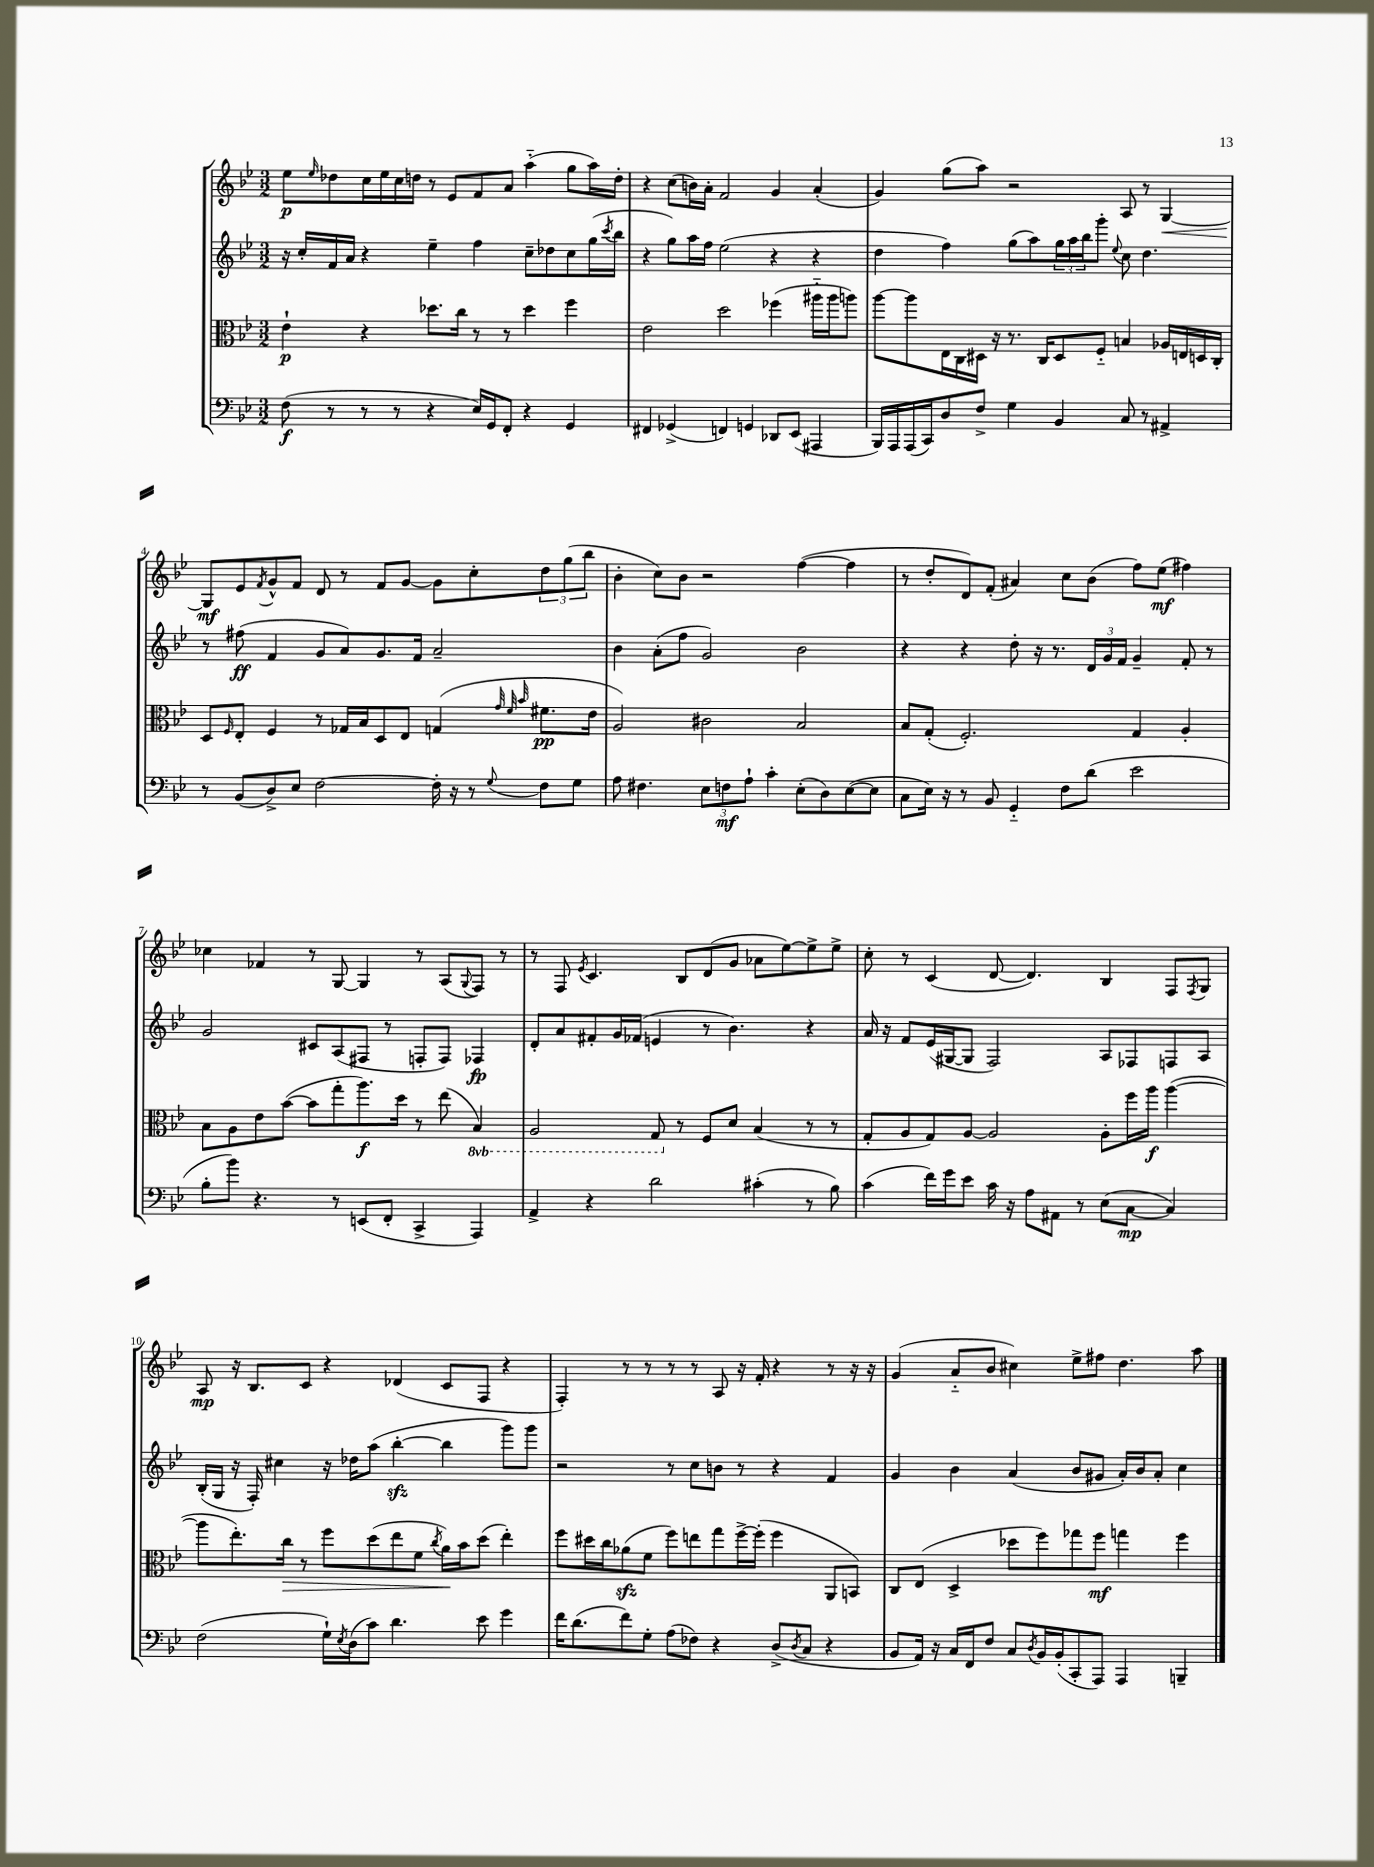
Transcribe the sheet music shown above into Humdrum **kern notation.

**kern	**kern	**kern	**kern
*staff4	*staff3	*staff2	*staff1
*clefF4	*clefC3	*clefG2	*clefG2
*k[b-e-]	*k[b-e-]	*k[b-e-]	*k[b-e-]
*M3/2	*M3/2	*M3/2	*M3/2
(8F	4e-`	16r	8ee-
.	.	16cc'	.
.	.	.	16qqee-
8r	.	16f	8dd-
.	.	16a	.
8r	4r	4r	16cc
.	.	.	16ee-
8r	.	.	16cc
.	.	.	16dd
4r	8.dd-	4ee-~	8r
.	.	.	8e-
.	16cc	.	.
16E-)	8r	4ff	8f
16GG	.	.	.
8FF'	8r	.	8a
4r	4dd-	8cc~	(4aa'~
.	.	8dd-	.
4GG	4ff	8cc	8gg
.	.	(16gg	16aa)
.	.	8qccc	.
.	.	16bb-	16dd'
=	=	=	=
4FF#	2e-	4r	4r
(4GG-^	.	8gg)	(8cc
.	.	16aa	16b)
.	.	16ff	16a'
4FF)	2dd	(2ee-	2f
4GG	.	.	.
8DD-	(4ff-	4r	4g
(8EE-	.	.	.
4AAA#	16aa#'~	4r	(4a'
.	16aa#	.	.
.	8aa)	.	.
=	=	=	=
16BBB-)	[8aa	4dd	4g)
16AAA	.	.	.
(16AAA	8aa]	.	.
16CC)	.	.	.
8D	16E-	4ff)	(8gg
.	16C	.	.
8F^	16D#	.	8aa)
.	16r	.	.
4G	8.r	(8gg	2r
.	.	8aa)	.
.	16C	.	.
4BB-	8D#	24gg	.
.	.	24aa	.
.	.	24bb-	.
.	8F'~	8ggg'	.
.	.	8qqee-	.
8C	4B	8cc	8A
8r	.	4.dd	8r
4AA#^	16A-	.	[4G
.	16E	.	.
.	16D	.	.
.	16C'	.	.
=	=	=	=
8r	8D	8r	8G]
.	16qqF	.	.
(8BB-	8E-'	(8ff#	8e-
.	.	.	8qf
8D^)	4F	4f	8g^^
8E-	.	.	8f
[2F	8r	8g	8d
.	16G-	8a)	8r
.	16B-	.	.
.	8D	8.g	8f
.	8E-	.	[8g
.	.	16f	.
16F']	(4G	2a~	8g]
16r	.	.	.
8r	.	.	8cc'
.	32qqg	.	.
.	32qqf	.	.
8qqG	32qqb-	.	.
8F	8.f#	.	12dd
.	.	.	(12gg
8G	.	.	.
.	.	.	12bb-
.	16e-	.	.
=	=	=	=
8A	2A)	4b-	4b-'
4.F#	.	.	.
.	.	(8a'	8cc)
.	.	8ff	8b-
12E-	2c#	2g)	2r
12F	.	.	.
12A`	.	.	.
4c'	.	.	.
(8E-'	2B-	2b-	([4ff
8D)	.	.	.
([8E-	.	.	4ff]
8E-]	.	.	.
=	=	=	=
8C	8B-	4r	8r
16E-)	(8G'	.	8dd'
16r	.	.	.
8r	2.F')	4r	8d)
8BB-	.	.	(8f'
4GG'~	.	8dd'	4a#)
.	.	16r	.
.	.	8.r	.
8F	.	.	8cc
(8d	.	24d	(8b-
.	.	24g	.
.	.	24f	.
2e-	4G	4g~	8ff)
.	.	.	(8ee-
.	4A'	8f'	4ff#)
.	.	8r	.
=	=	=	=
8B-'	8B-	2g	4cc-
8b-)	8A	.	.
4.r	8e-	.	4f-
.	([8b-	.	.
.	8b-]	8c#	8r
8r	8gg'	(8A	[8G
(8EE	8.aa)	8F#	4G]
8FF'	.	8r	.
.	16dd	.	.
4CC^	8r	8F'	8r
.	(8ee-	8F)	(8A
.	.	.	8qqG
4AAA)	4BB-)	4F-	8F)
.	.	.	8r
=	=	=	=
4AA^	2AA	8d'	8r
.	.	8a	8F
.	.	.	8qe-
4r	.	8f#'	4.c
.	.	16g	.
.	.	(16f-	.
2d	8GG	4e	.
.	8r	.	8B-
.	8F	8r	(8d
.	8d	4.b-)	8g
(4c#'	(4B-	.	8a-
.	.	.	[8ee-)
8r	8r	4r	8ee-^]
8B-)	8r	.	8ee-^
=	=	=	=
(4c	8G'	16a	8cc'
.	.	16r	.
.	8A	8f	8r
16f)	8G)	(16e-	(4c
16g	.	[16G#	.
8e-	[8A	8G#]	.
16c	2A]	2F)	[8d
16r	.	.	.
8A	.	.	4.d])
8AA#	.	.	.
8r	.	.	.
(8E-	8A'	8A	4B-
[8C	16ff	8F-	.
.	16aa	.	.
4C])	([4aa	8F	8F
.	.	.	8qF
.	.	8A	8G
=	=	=	=
(2F	8aa]	(16B-'	8A
.	.	16G	.
.	8.ee-')	16r	16r
.	.	16F')	8.B-
.	.	4cc#	.
.	16cc	.	.
.	8r	.	8c
16G`)	8ff	16r	4r
8qE-	.	.	.
(16D	.	16dd-	.
8c)	(8dd	(8aa	.
4.d	8ee-	[4bb-'	(4d-
.	8f	.	.
.	8qcc	.	.
.	16a)	4bb-]	8c
.	16b-	.	.
8e-	(8dd	.	8F
4g	4ee-')	8ggg)	4r
.	.	8ggg	.
=	=	=	=
16f	8ff	2r	4F')
(8.d	.	.	.
.	16dd#	.	.
.	16cc	.	.
8f)	(8a-	.	8r
8G'	8f	.	8r
(8A	8ff)	8r	8r
8F-)	8ee	8cc	8r
4r	8gg	8b	8A
.	[16ff^	8r	16r
.	(16ff']	.	16f'
(8D^	4ff	4r	4r
8qD	.	.	.
8C	.	.	.
4r	8AA	4f	8r
.	8BB)	.	16r
.	.	.	16r
=	=	=	=
8BB-	8C	4g	(4g
16AA)	(8E-	.	.
16r	.	.	.
16C	4D^	4b-	8a'~
16FF	.	.	.
8F	.	.	8b-
8C	8dd-	(4a	4cc#)
8qD	.	.	.
16BB-	8ff)	.	.
(16BB-'	.	.	.
8CC'	8gg-	8b-	8ee-^
8AAA)	8ff	8g#	8ff#
4AAA	4gg	16a')	4.dd
.	.	16b-	.
.	.	8a'	.
4BBB~	4ff	4cc	.
.	.	.	8aa
==	==	==	==
*-	*-	*-	*-
